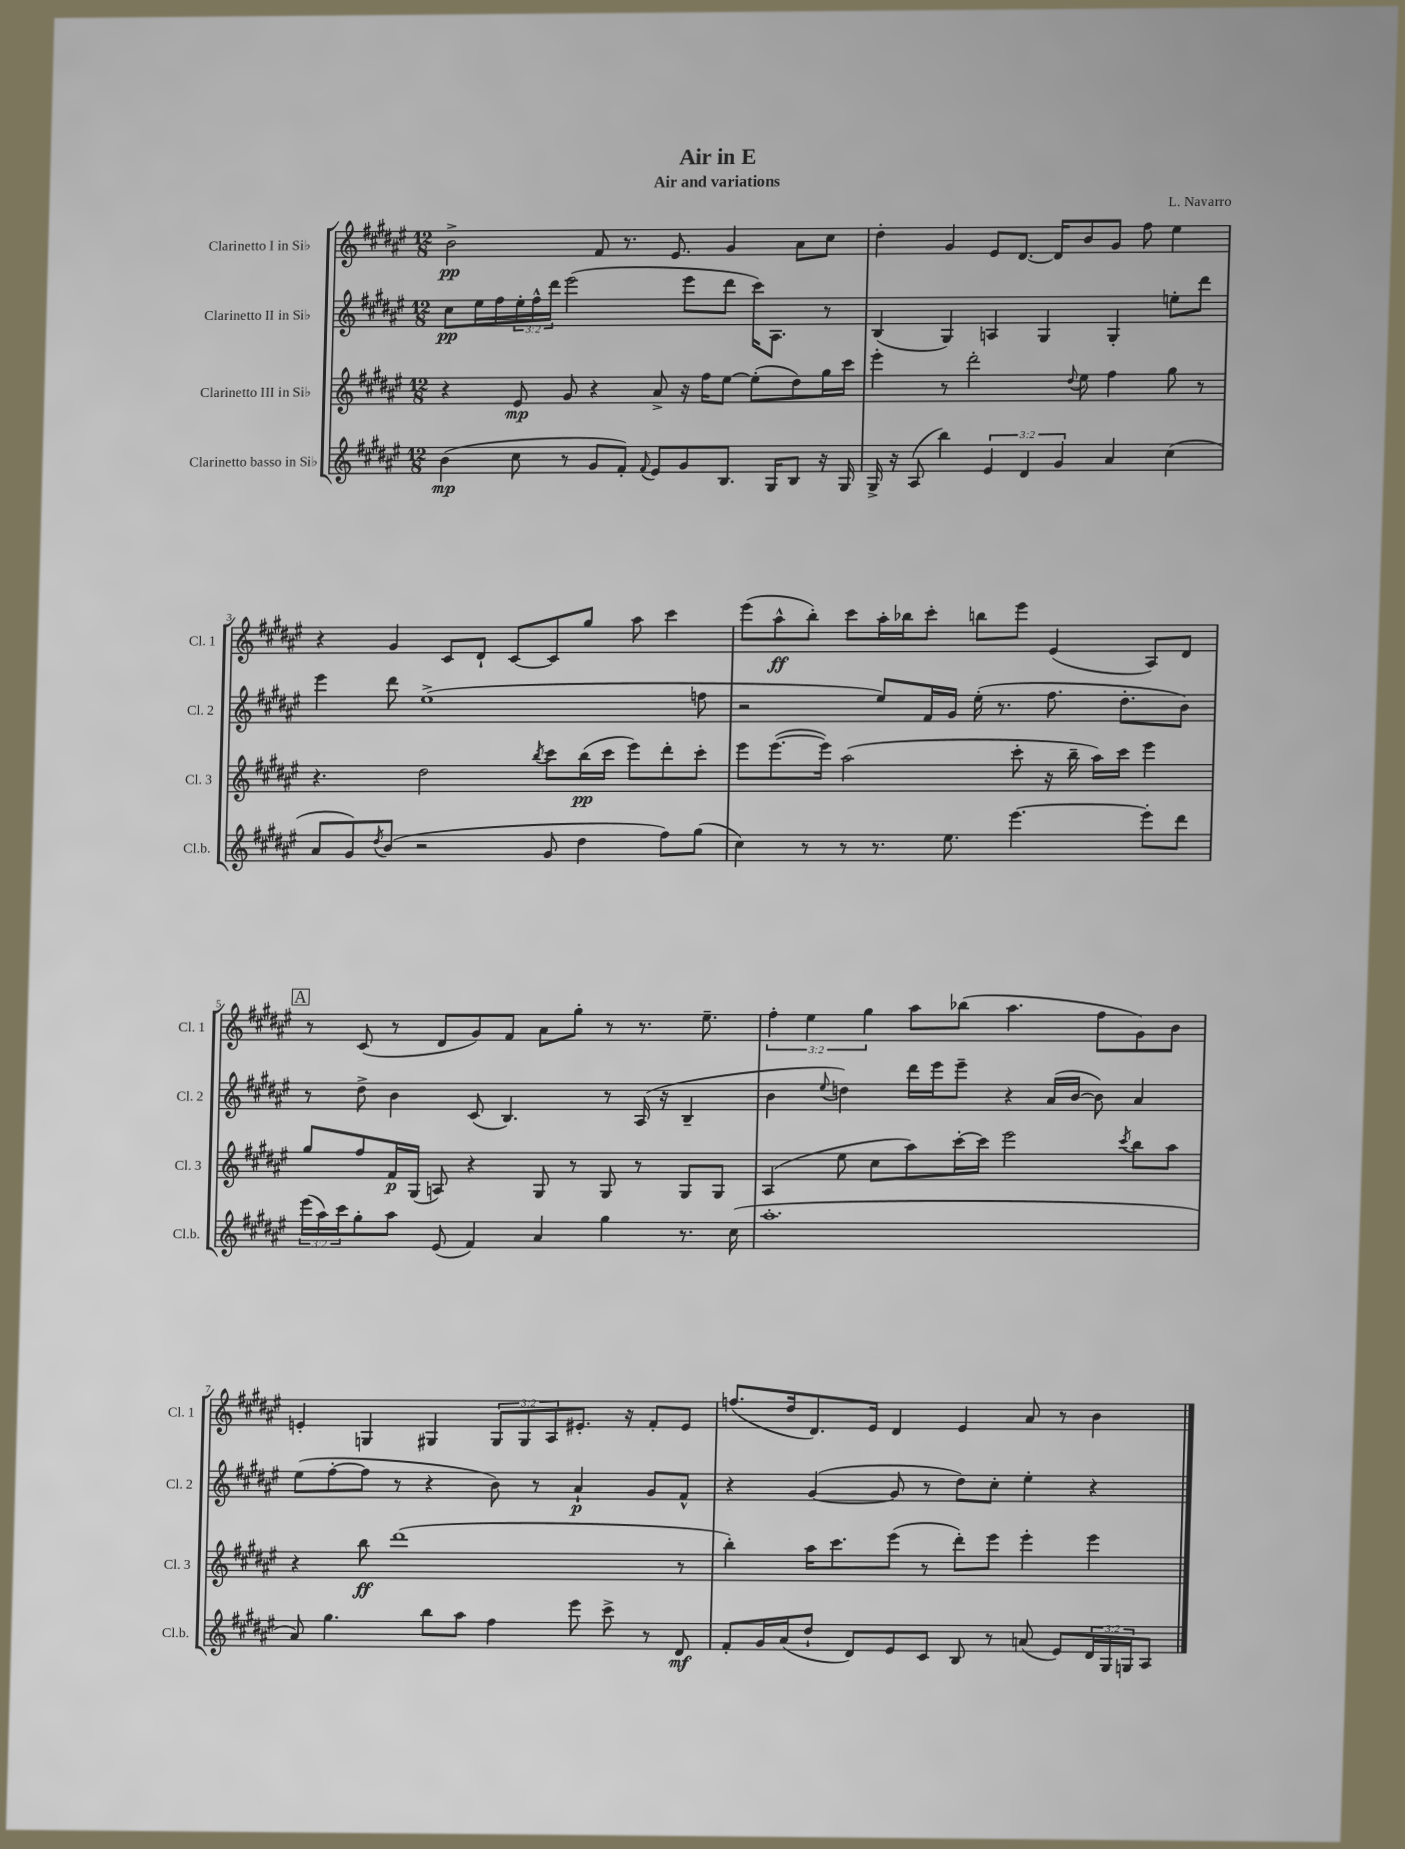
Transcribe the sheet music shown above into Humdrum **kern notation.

**kern	**dynam	**kern	**dynam	**kern	**dynam	**kern	**dynam
*part4	*part4	*part3	*part3	*part2	*part2	*part1	*part1
*staff4	*staff4	*staff3	*staff3	*staff2	*staff2	*staff1	*staff1
*I"Clarinetto basso in Si♭	*	*I"Clarinetto III in Si♭	*	*I"Clarinetto II in Si♭	*	*I"Clarinetto I in Si♭	*
*I'Cl.b.	*	*I'Cl. 3	*	*I'Cl. 2	*	*I'Cl. 1	*
*clefG2	*	*clefG2	*	*clefG2	*	*clefG2	*
*k[f#c#g#d#a#e#]	*	*k[f#c#g#d#a#e#]	*	*k[f#c#g#d#a#e#]	*	*k[f#c#g#d#a#e#]	*
*M12/8	*	*M12/8	*	*M12/8	*	*M12/8	*
=1	=1	=1	=1	=1	=1	=1	=1
(4b\	mp	4r	.	8cc#\L	pp	2b^\	pp
.	.	.	.	16ee#\L	.	.	.
.	.	.	.	16ff#\	.	.	.
8cc#\	.	8e#/	mp	24ee#'\	.	.	.
.	.	.	.	24ff#^^\	.	.	.
.	.	.	.	24ddd#\JJ	.	.	.
8r	.	8g#/	.	(2eee#\	.	.	.
8g#/L	.	4r	.	.	.	8f#/	.
8f#'/J)	.	.	.	.	.	8.r	.
8qqf#/	.	.	.	.	.	.	.
8e#/L	.	8a#^/	.	.	.	.	.
.	.	.	.	.	.	8.e#/	.
8g#/	.	16r	.	8eee#\L	.	.	.
.	.	16ff#\KL	.	.	.	.	.
8.B/J	.	[8ee#\J	.	8ddd#\J	.	4g#/	.
.	.	(8ee#'\L]	.	16ccc#\KL)	.	.	.
16G#/KL	.	.	.	8.A#\J	.	.	.
8B/J	.	8dd#\)	.	.	.	8a#\L	.
16r	.	16gg#\L	.	8r	.	8cc#\J	.
16G#/	.	16ccc#\JJ	.	.	.	.	.
=2	=2	=2	=2	=2	=2	=2	=2
16G#^/	.	4eee#'\	.	(4B/	.	4dd#'\	.
16r	.	.	.	.	.	.	.
(8A#/	.	.	.	.	.	.	.
4bb\)	.	8r	.	4G#/)	.	4g#/	.
.	.	2ddd#'\	.	.	.	.	.
6e#/	.	.	.	4An/	.	8e#/L	.
.	.	.	.	.	.	[8.d#/J	.
6d#/	.	.	.	.	.	.	.
.	.	.	.	4G#/	.	.	.
.	.	.	.	.	.	16d#/KL]	.
6g#/	.	.	.	.	.	.	.
.	.	8qqdd#/	.	.	.	.	.
.	.	8ee#\	.	.	.	8b/	.
4a#/	.	4ff#\	.	4G#'/	.	8g#/J	.
.	.	.	.	.	.	8ff#\	.
(4cc#\	.	8gg#\	.	8een'\L	.	4ee#\	.
.	.	8r	.	8ddd#\J	.	.	.
!!LO:LB:g=z
=3	=3	=3	=3	=3	=3	=3	=3
8a#/L	.	4.r	.	4eee#\	.	4r	.
8g#/)	.	.	.	.	.	.	.
8qdd#/	.	.	.	.	.	.	.
(8b/J	.	.	.	8ddd#\	.	4g#/	.
2r	.	2dd#\	.	(1ee#^	.	.	.
.	.	.	.	.	.	8c#/L	.
.	.	.	.	.	.	8d#`/J	.
.	.	.	.	.	.	[8c#/L	.
.	.	8qbb/	.	.	.	.	.
8g#/	.	8ccc#\L	.	.	.	8c#/]	.
4dd#\	.	(16bb\L	pp	.	.	8gg#/J	.
.	.	16ccc#\JJ	.	.	.	.	.
.	.	8eee#\L)	.	.	.	8aa#\	.
8ff#\L)	.	8ddd#'\	.	.	.	4ccc#\	.
(8gg#\J	.	8ccc#'\J	.	8ffn\	.	.	.
=4	=4	=4	=4	=4	=4	=4	=4
4cc#\)	.	8eee#\L	.	2r	.	(8eee#\L	.
.	.	([8.eee#\	.	.	.	8aa#^^\	ff
8r	.	.	.	.	.	8bb'\J)	.
.	.	16eee#\Jk])	.	.	.	.	.
8r	.	(2aa#\	.	.	.	8ccc#\L	.
8.r	.	.	.	8ee#/L)	.	16aa#'\L	.
.	.	.	.	.	.	16bb-X\J	.
.	.	.	.	16f#/L	.	8ccc#'\J	.
8.ee#\	.	.	.	16g#/JJ	.	.	.
.	.	.	.	(16ee#'\	.	8bbn\L	.
.	.	.	.	8.r	.	.	.
[4.eee#\	.	8ccc#'\	.	.	.	8eee#\J	.
.	.	16r	.	8.ff#\	.	(4e#/	.
.	.	16bb~\	.	.	.	.	.
.	.	16aa#\LL)	.	.	.	.	.
.	.	16ccc#\JJ	.	8.dd#'\L	.	.	.
8eee#'\L]	.	4eee#\	.	.	.	8A#/L)	.
8ddd#\J	.	.	.	8b\J)	.	8d#/J	.
!!LO:LB:g=z
!!LO:REH:place=s1:t=A
=5	=5	=5	=5	=5	=5	=5	=5
(24eee#\LL	.	8gg#/L	.	8r	.	8r	.
24aa#\)	.	.	.	.	.	.	.
24ccc#\J	.	.	.	.	.	.	.
8gg#'\	.	8ff#/	.	8dd#^\	.	(8c#/	.
8aa#\J	.	16f#/L	p	4b\	.	8r	.
.	.	(16G#/JJ	.	.	.	.	.
(8e#/	.	8An/)	.	.	.	8d#/L	.
4f#/)	.	4r	.	(8c#/	.	8g#/)	.
.	.	.	.	4.B/)	.	8f#/J	.
4a#/	.	8G#/	.	.	.	8a#\L	.
.	.	8r	.	.	.	8gg#'\J	.
4gg#\	.	8G#/	.	8r	.	8r	.
.	.	8r	.	(16A#/	.	8.r	.
.	.	.	.	16r	.	.	.
8.r	.	8G#/L	.	4B~/	.	.	.
.	.	.	.	.	.	8.ee#~\	.
.	.	8G#/J	.	.	.	.	.
(16cc#\	.	.	.	.	.	.	.
=6	=6	=6	=6	=6	=6	=6	=6
1.aa#'	.	(4A#/	.	4b\	.	6ff#'\	.
.	.	.	.	.	.	6ee#\	.
.	.	.	.	8qqee#/	.	.	.
.	.	8ee#\	.	4ddn\)	.	.	.
.	.	.	.	.	.	6gg#\	.
.	.	8cc#\L	.	.	.	.	.
.	.	8aa#\)	.	16ddd#\LL	.	8aa#\L	.
.	.	.	.	16eee#\J	.	.	.
.	.	[16ccc#'\L	.	8eee#~\J	.	(8bb-X\J	.
.	.	16ccc#\JJ]	.	.	.	.	.
.	.	2eee#\	.	4r	.	4.aa#\	.
.	.	.	.	(16a#/LL	.	.	.
.	.	.	.	[16b/JJ	.	.	.
.	.	.	.	8b\])	.	8ff#\L	.
.	.	8qccc#/	.	.	.	.	.
.	.	8bb\L	.	4a#/	.	8g#\)	.
.	.	8aa#\J	.	.	.	8b\J	.
!!LO:LB:g=z
=7	=7	=7	=7	=7	=7	=7	=7
8a#/)	.	4r	.	(8ee#\L	.	4en'/	.
4.gg#\	.	.	.	[8ff#'\	.	.	.
.	.	8bb\	ff	8ff#\J]	.	4Gn/	.
.	.	(1ddd#	.	8r	.	.	.
8bb\L	.	.	.	4r	.	4G#X/	.
8aa#\J	.	.	.	.	.	.	.
4ff#\	.	.	.	8b\)	.	12G#/L	.
.	.	.	.	.	.	12G#/	.
.	.	.	.	8r	.	.	.
.	.	.	.	.	.	12A#/	.
8eee#\	.	.	.	4a#`/	p	8.e#X'/J	.
8ccc#^\	.	.	.	.	.	.	.
.	.	.	.	.	.	16r	.
8r	.	.	.	8g#/L	.	8f#'/L	.
8d#/	mf	8r	.	8f#^^/J	.	8e#/J	.
=8	=8	=8	=8	=8	=8	=8	=8
8f#'/L	.	4bb'\)	.	4r	.	(8.ffn/L	.
16g#/L	.	.	.	.	.	.	.
(16a#/J	.	.	.	.	.	16dd#/k	.
8dd#`/J	.	16aa#\KL	.	([4g#/	.	8.d#/)	.
.	.	8.ccc#\	.	.	.	.	.
8d#/L)	.	.	.	.	.	.	.
.	.	.	.	.	.	16e#/Jk	.
8e#/	.	(8eee#\J	.	8g#/]	.	4d#/	.
8c#/J	.	8r	.	8r	.	.	.
8B/	.	8ddd#'\L)	.	8dd#\L)	.	4e#/	.
8r	.	8eee#\J	.	8cc#'\J	.	.	.
(8an/	.	4eee#'\	.	4ee#'\	.	8a#/	.
8e#/L)	.	.	.	.	.	8r	.
24d#/L	.	4eee#\	.	4r	.	4b\	.
24G#/	.	.	.	.	.	.	.
24Gn/J	.	.	.	.	.	.	.
8A#/J	.	.	.	.	.	.	.
==	==	==	==	==	==	==	==
*-	*-	*-	*-	*-	*-	*-	*-
